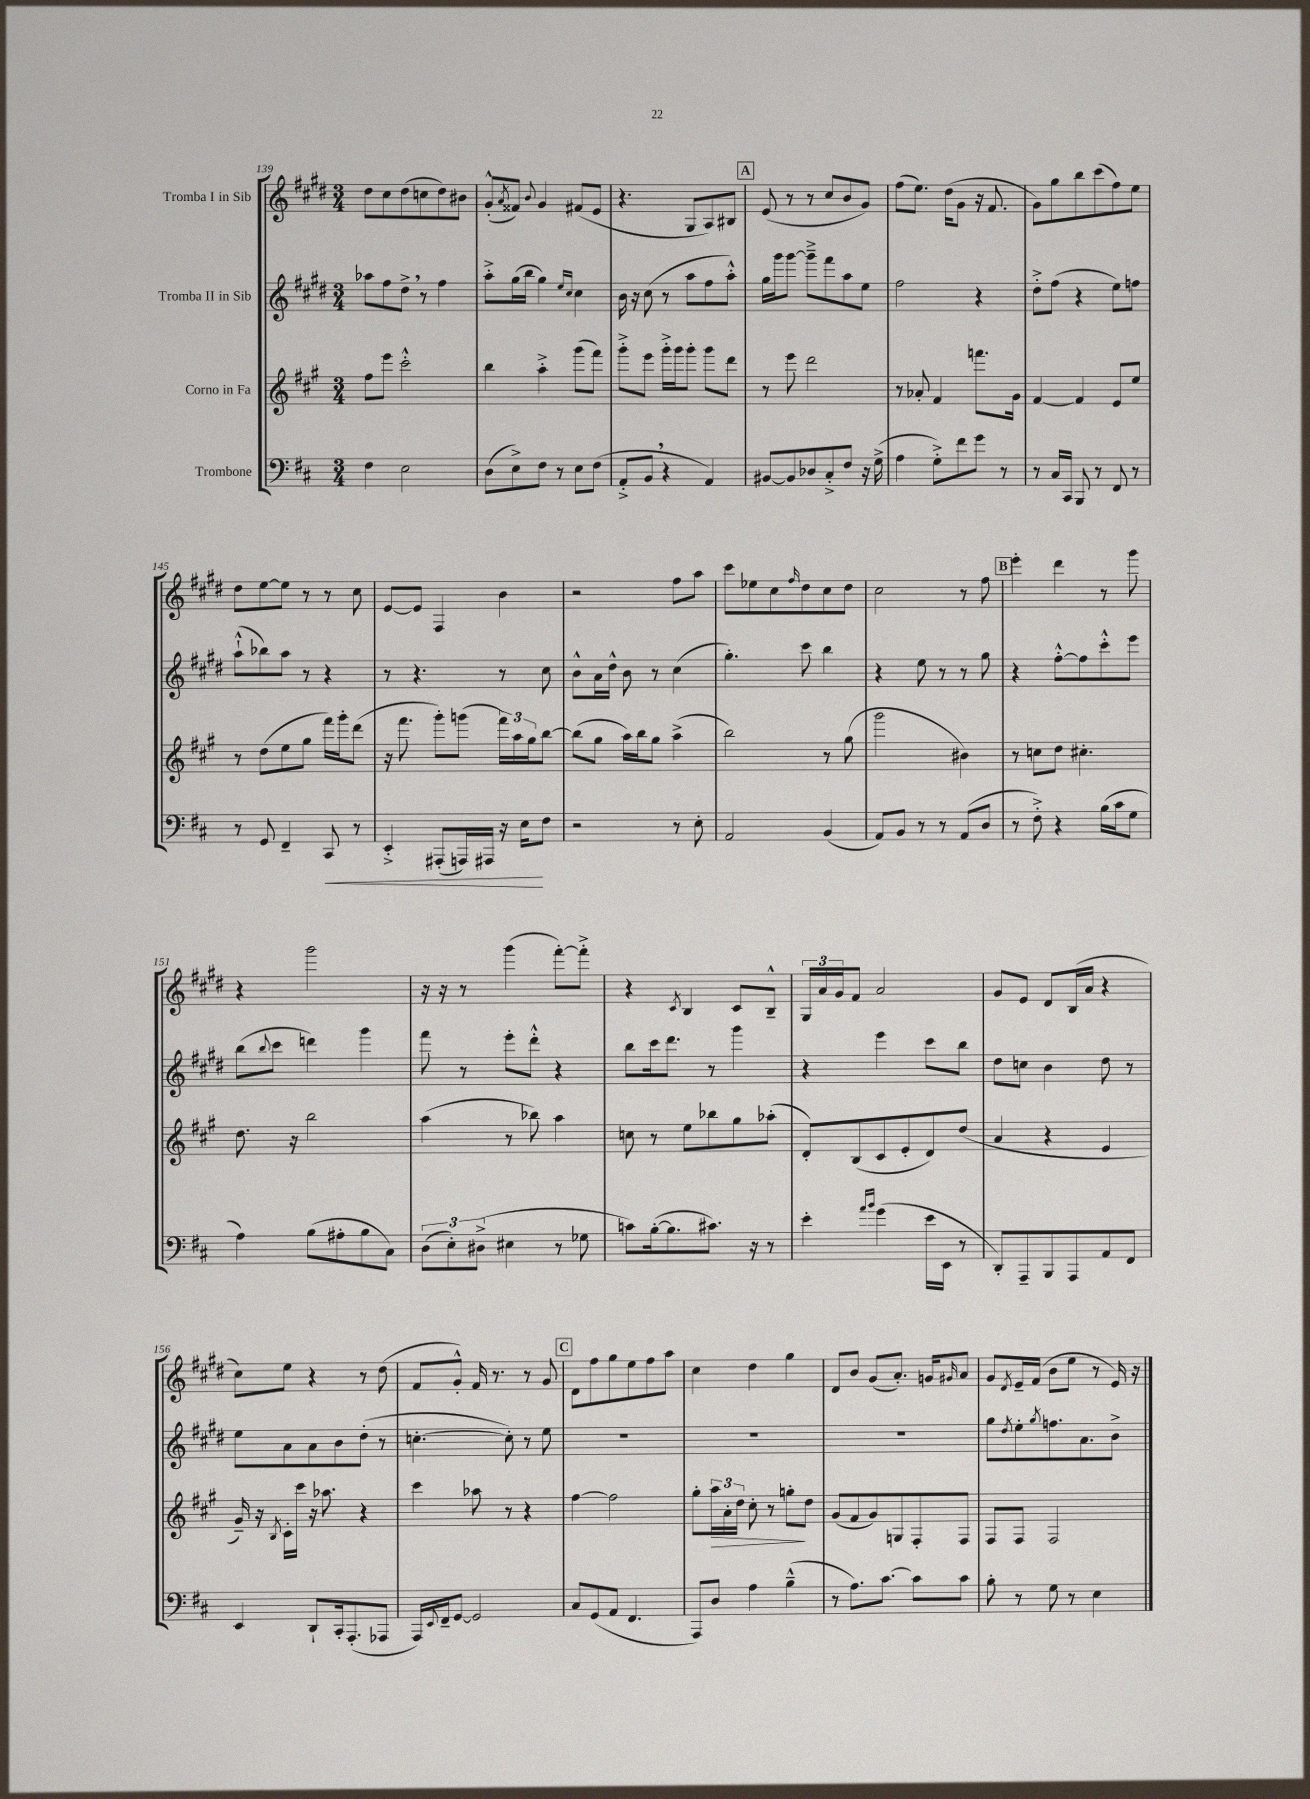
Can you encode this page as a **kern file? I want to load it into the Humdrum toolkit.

**kern	**kern	**kern	**kern
*staff4	*staff3	*staff2	*staff1
*clefF4	*clefG2	*clefG2	*clefG2
*k[f#c#]	*k[f#c#g#]	*k[f#c#g#d#]	*k[f#c#g#d#]
*M3/4	*M3/4	*M3/4	*M3/4
4F#	8ff#	8aa-	8dd#
.	8eee	8ff#	8cc#
2E	2ccc#'^^	8dd#^	(8dd#
.	.	8r	8cc
.	.	4ff#	8dd#)
.	.	.	8b#
=	=	=	=
(8D	4bb	8aa'^	(8g#'^^
.	.	.	8qa
8E^)	.	(16gg#	8f##)
.	.	16bb	.
.	.	.	8qqb
8F#	4aa'^	4gg#)	4g#
8r	.	.	.
.	.	16qqee	.
.	.	16qqcc#	.
8E	(8ggg#	4cc#	(8f#
(8F#	8fff#)	.	8e
=	=	=	=
8AA'^	8ggg#'^	16b	4.r
.	.	16r	.
8BB	8eee	(8cc#	.
4r	16ggg#'^	8r	.
.	16ggg#	.	.
.	8ggg#'	8aa	8G#
4AA)	8ggg#	8ff#	8A)
.	8ddd	8aa'^^)	8B#
=	=	=	=
[8BB#	8r	16gg#	(8e
.	.	16ggg#	.
8BB#]	8eee	[8ggg#	8r
8D-	2ddd	8ggg#~^]	8r
8C#'^	.	8fff#	8cc#
8F#	.	8aa	8b
16r	.	8ee	8g#)
(16G^	.	.	.
=	=	=	=
4A	8r	2ff#	(8ff#
.	8a-'	.	8.ee)
8G'^)	4f#	.	.
.	.	.	(16dd#
8f#	.	.	8g#
8g	8.fff	4r	16r
.	.	.	8.f#
8r	.	.	.
.	16g#	.	.
=	=	=	=
8r	[4f#	8dd#'^	8g#)
16C#	.	(8ff#	8gg#
16CC#	.	.	.
8BBB	4f#]	4r	8bb
8r	.	.	(8ccc#
8FF#	8e	8ee)	8ff#)
8r	8ee	8ff	8ee
=	=	=	=
8r	8r	(8aa`^^	8dd#
8GG	(8dd	8bb-)	[8ee
4FF#~	8ee	8aa	8ee]
.	8gg#	8r	8r
8CC#	16fff#)	4r	8r
.	16ggg#'	.	.
8r	(8ddd	.	8cc#
=	=	=	=
4EE'^	16r	8r	[8e
.	8.fff#	.	.
.	.	4.r	8e]
(8AAA#'	8ggg#')	.	4F#
16AAA)	(8ggg	.	.
16AAA#	.	.	.
16r	24fff#)	8r	4b
.	24aa	.	.
16E	.	.	.
.	24gg#	.	.
8F#	[8bb	8cc#	.
=	=	=	=
2r	(8bb]	8b^^	2r
.	8gg#	16a	.
.	.	16dd#^^	.
.	16aa)	8b	.
.	16bb	.	.
.	8gg#	8r	.
8r	(4aa^	(4cc#	8ff#
8E'	.	.	8aa
=	=	=	=
2AA	2bb)	4.gg#')	8ccc#
.	.	.	8ee-
.	.	.	8cc#
.	.	.	16qqff#
.	.	8ccc#	8dd#
(4BB	8r	4bb	8cc#
.	(8gg#	.	8dd#
=	=	=	=
8AA)	2ggg#	4r	2cc#
8BB	.	.	.
8r	.	8ee	.
8r	.	8r	.
(8AA	4b#)	8r	8r
8D	.	8gg#	8ff#
=	=	=	=
8r	8r	4r	4eee'
8F#'^)	8cc	.	.
4r	8dd	[8ff#'^^	4ddd#
.	4.cc#'	8ff#]	.
(16B	.	8ccc#'^^	8r
16c#	.	.	.
8G	.	8eee	8ggg#
=	=	=	=
4A)	8.dd	(8bb	4r
.	.	8qqbb	.
.	.	8ccc#	.
.	16r	.	.
(8B	2bb	4ddd)	2ggg#
8A#'	.	.	.
8B	.	4ggg#	.
8C#)	.	.	.
=	=	=	=
(12D	(4aa	8fff#	16r
.	.	.	16r
12E')	.	.	.
.	.	8r	8r
(12D#^	.	.	.
4E#	8r	8eee'	(4ggg#
.	8bb-)	8ddd#'^^	.
8r	4aa	4r	[8fff#')
8G-	.	.	8fff#'^]
=	=	=	=
8c)	8cc	8bb	4r
([16B'	8r	16ccc#	.
8.B]	.	8.ddd#	.
.	.	.	8qc#
.	8ee	.	4B
8.c#)	8bb-	8r	.
.	8gg#	4ggg#	8c#
16r	.	.	.
8r	(8aa-'	.	8B~^^
=	=	=	=
4e'	8d')	4r	24G#
.	.	.	24a
.	.	.	24g#
.	(8B	.	8f#
16qqa	.	.	.
16qqb	.	.	.
(4g	8c#	4eee	2a
.	8e'	.	.
16e	8d)	8ccc#	.
16EE	.	.	.
8r	(8dd	8bb	.
=	=	=	=
8DD')	4a	8dd#	8g#
8AAA~	.	8cc	8e
8BBB	4r	4b	8d#
8AAA	.	.	(16B
.	.	.	16a
8AA	4e	8dd#	4r
8FF#	.	8r	.
=	=	=	=
4EE	16g#~)	8ee	8cc#)
.	16r	.	.
.	8qB	.	.
.	16c#'	8a	8ee
.	16ccc#	.	.
8DD`	16r	8a	4r
.	8.aa-	.	.
16CC#'	.	8b	.
(8.AAA'	.	.	.
.	4r	(8dd#'	8r
8AAA-	.	8r	(8dd#
=	=	=	=
16AAA)	4ccc#	[4.cc'	8f#
8qqEE	.	.	.
16FF#~	.	.	.
[8GG	.	.	8g#'^^)
2GG]	8aa-	.	16f#
.	.	.	8.r
.	8r	8cc'])	.
.	4r	8r	8r
.	.	8ee	8g#
=	=	=	=
8C#	[4ff#	2.r	8d#
(8GG	.	.	8ff#
8AA	2ff#]	.	8gg#
4.FF#	.	.	8ee
.	.	.	8ff#
.	.	.	8aa
=	=	=	=
8AAA)	8gg#'	2.r	4cc#
8D	24aa	.	.
.	24a'	.	.
.	24dd	.	.
4A	8cc#'	.	4dd#
.	8r	.	.
(4B~^^	8gg'	.	4gg#
.	8dd	.	.
=	=	=	=
8r	(8g#	2.r	8d#
8.A)	8f#	.	8b
.	8g#)	.	(8g#
[8.c#	.	.	.
.	8G	.	8.a')
8c#]	8F#'	.	.
.	.	.	16g
.	.	.	16qqg#
8c#	8F#	.	8a
=	=	=	=
8B'	8F#	8gg#	8g#
.	.	8qdd#	8qd#
8r	8F#	8ee'	16e~
.	.	.	(16f#
.	.	8qgg#	.
8G	2F#	8.ff	8b
8r	.	.	8ee
.	.	8.a	.
4E	.	.	8r
.	.	8b^	16e)
.	.	.	16r
==	==	==	==
*-	*-	*-	*-
